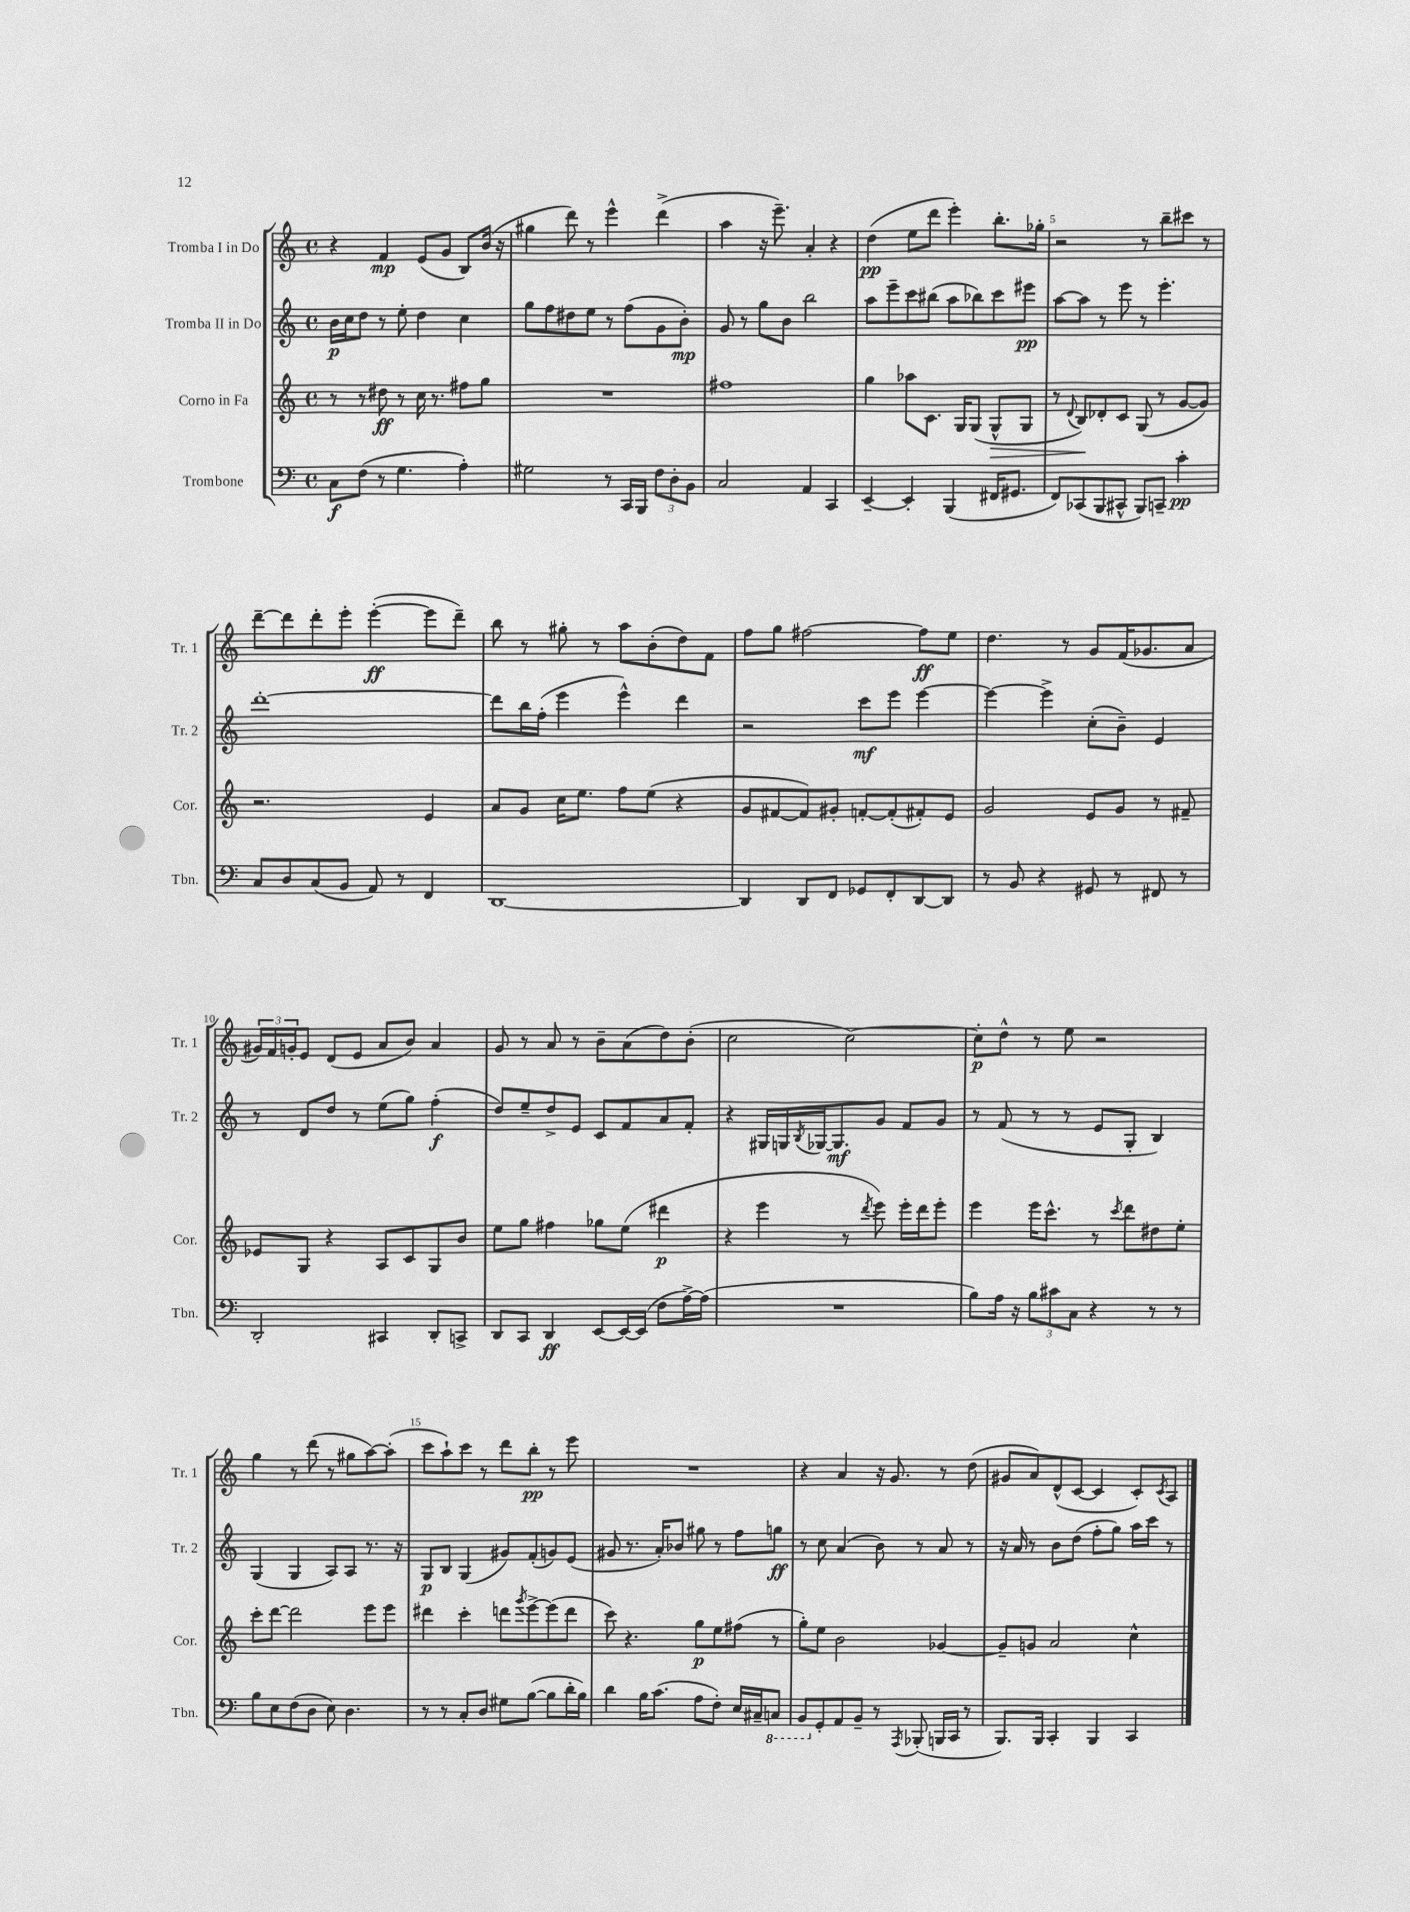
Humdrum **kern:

**kern	**kern	**kern	**kern
*staff4	*staff3	*staff2	*staff1
*clefF4	*clefG2	*clefG2	*clefG2
*k[]	*k[]	*k[]	*k[]
*M4/4	*M4/4	*M4/4	*M4/4
*met(c)	*met(c)	*met(c)	*met(c)
8C	8r	16b	4r
.	.	16cc	.
(8F	8r	8dd	.
8r	8dd#	8r	4f
4.G	8r	8ee'	.
.	16cc	4dd	(8e
.	8.r	.	.
.	.	.	8g
4A')	8ff#	4cc	8B)
.	8gg	.	(16b
.	.	.	16r
=	=	=	=
2G#	1r	8gg	4gg#
.	.	8ff	.
.	.	8dd#	8ddd)
.	.	8ee	8r
8r	.	8r	4eee^^
16CC	.	(8ff	.
16BBB	.	.	.
12F	.	8g	(4ddd^
12D'	.	.	.
.	.	8b')	.
12BB	.	.	.
=	=	=	=
2C	1ff#	8g	4aa
.	.	8r	.
.	.	8gg	16r
.	.	.	8.eee~)
.	.	8b	.
4AA	.	2bb	4a'
4CC	.	.	4r
=	=	=	=
[4EE~	4gg	8aa	(4dd
.	.	8eee~	.
4EE']	8aa-	8ccc	8ee
.	8.c	(8bb#	8ddd
(4BBB	.	8aa	4eee')
.	16G	.	.
.	(8G	8bb-)	.
16FF#	8G^^	8ccc	8.bb'
8.GG#	.	.	.
.	8G	8eee#	.
.	.	.	16gg-'
=	=	=	=
8FF)	8r	[8aa	2r
.	8qqd	.	.
(8CC-	8B)	8aa]	.
8BBB	8d-'	8r	.
8CC#^^	8c	8eee	.
8BBB)	(8G	8r	8r
8CC~	8r	4.eee'	8bb~
4c'	[8g	.	8ccc#
.	8g])	.	8r
=	=	=	=
8C	2.r	[1ddd'	[8ddd~
8D	.	.	8ddd]
(8C	.	.	8ddd'
8BB	.	.	8eee'
8AA)	.	.	([4eee'
8r	.	.	.
4FF	4e	.	8eee]
.	.	.	8ddd~)
=	=	=	=
[1DD	8a	8ddd]	8bb
.	8g	16bb	8r
.	.	(16ff'	.
.	16cc	4eee	8gg#'
.	8.ee	.	.
.	.	.	8r
.	8ff	4eee^^)	8aa
.	(8ee	.	(8b'
.	4r	4ddd	8dd)
.	.	.	8f
=	=	=	=
4DD]	8g	2r	8ff
.	[8f#	.	8gg
8DD	8f#])	.	[2ff#
8FF	8g#'	.	.
8GG-	[8f'	8ccc	.
8FF'	(8f']	8eee	.
[8DD	8f#')	[4eee	8ff#]
8DD]	8e	.	8ee
=	=	=	=
8r	2g	4eee_	4.dd
8BB	.	.	.
4r	.	4eee^]	.
.	.	.	8r
8GG#	8e	(8cc'	8g
8r	8g	8b~)	(16f
.	.	.	8.g-
8FF#	8r	4e	.
8r	8f#~	.	8a
=	=	=	=
2DD'	8e-	8r	24g#)
.	.	.	24f
.	.	.	24g'
.	8G	8d	8e
.	4r	8dd	(8d
.	.	8r	8e
4CC#	8A	(8ee	8a
.	8c	8gg)	8b)
8DD'	8G	(4ff'	4a
8CC^	8b	.	.
=	=	=	=
8DD	8ee	8dd)	8g
8CC	8gg	8ee~	8r
4DD	4ff#	8dd^	8a
.	.	8e	8r
[8EE	8gg-	8c	8b~
16EE_	(8ee	8f	(8a
(16EE]	.	.	.
8F	4ddd#	8a	8dd)
[16A^)	.	8f'	(8b'
(16A]	.	.	.
=	=	=	=
1r	4r	4r	2cc
.	4eee	16G#	.
.	.	16G	.
.	.	8qB	.
.	.	[16G-	.
.	.	8.G-]	.
.	8r	.	[2cc)
.	8qddd	.	.
.	8eee)	8g	.
.	16eee'	8f	.
.	16ddd	.	.
.	8eee'	8g	.
=	=	=	=
8B)	4eee	8r	8cc']
16A	.	(8f	8dd^^
16r	.	.	.
12B	16eee	8r	8r
.	8.ccc^^	.	.
12c#	.	.	.
.	.	8r	8ee
12C	.	.	.
4r	8r	8e	2r
.	8qccc	.	.
.	8ddd	8G'	.
8r	8dd#	4B)	.
8r	8ee'	.	.
=	=	=	=
8B	8ccc'	(4G	4gg
8E	[8ddd	.	.
(8F	2ddd]	4G	8r
8D	.	.	(8ddd
8E)	.	8A)	8r
4.D	.	8A	8gg#
.	8eee	8.r	[8aa)
.	8eee	.	(8aa']
.	.	16r	.
=	=	=	=
8r	4ddd#	8G	8ccc
8r	.	8B	8aa`)
8C'	4ccc'	(4G	8ccc
8D	.	.	8r
8G#	8ddd	8g#)	8ddd
.	8qggg	.	.
([8B	[8eee^	(8f'	8bb'
8B]	(8eee]	8g)	8r
16d'	8ddd	(8e	8eee
16B)	.	.	.
=	=	=	=
4d	8ccc)	8g#	1r
.	4.r	8.r	.
16B	.	.	.
(8.c	.	16a')	.
.	.	8b-	.
8A	8gg	8gg#	.
8F')	8ee	8r	.
16E	(8ff#	8ff	.
16C#~	.	.	.
8CC	8r	8gg	.
=	=	=	=
8BBB	8gg')	8r	4r
8GG'	8ee	8cc	.
8AA	2b	(4a	4a
8BB~	.	.	.
8r	.	8b)	16r
.	.	.	8.g
8qAAA	.	.	.
(8BBB-'	.	8r	.
16BBB	[4g-	8a	8r
16CC	.	.	.
8r	.	8r	(8dd
=	=	=	=
8.BBB)	8g-~]	16r	8g#
.	.	16a	.
.	8g	8r	8a)
16BBB	.	.	.
4CC'	2a	8b	(8d^^
.	.	(8dd	[8c
4BBB	.	8ff'	4c]
.	.	8gg)	.
4CC	4cc^^	16aa	8c')
.	.	16ccc	.
.	.	.	8qc
.	.	8r	8A
==	==	==	==
*-	*-	*-	*-
